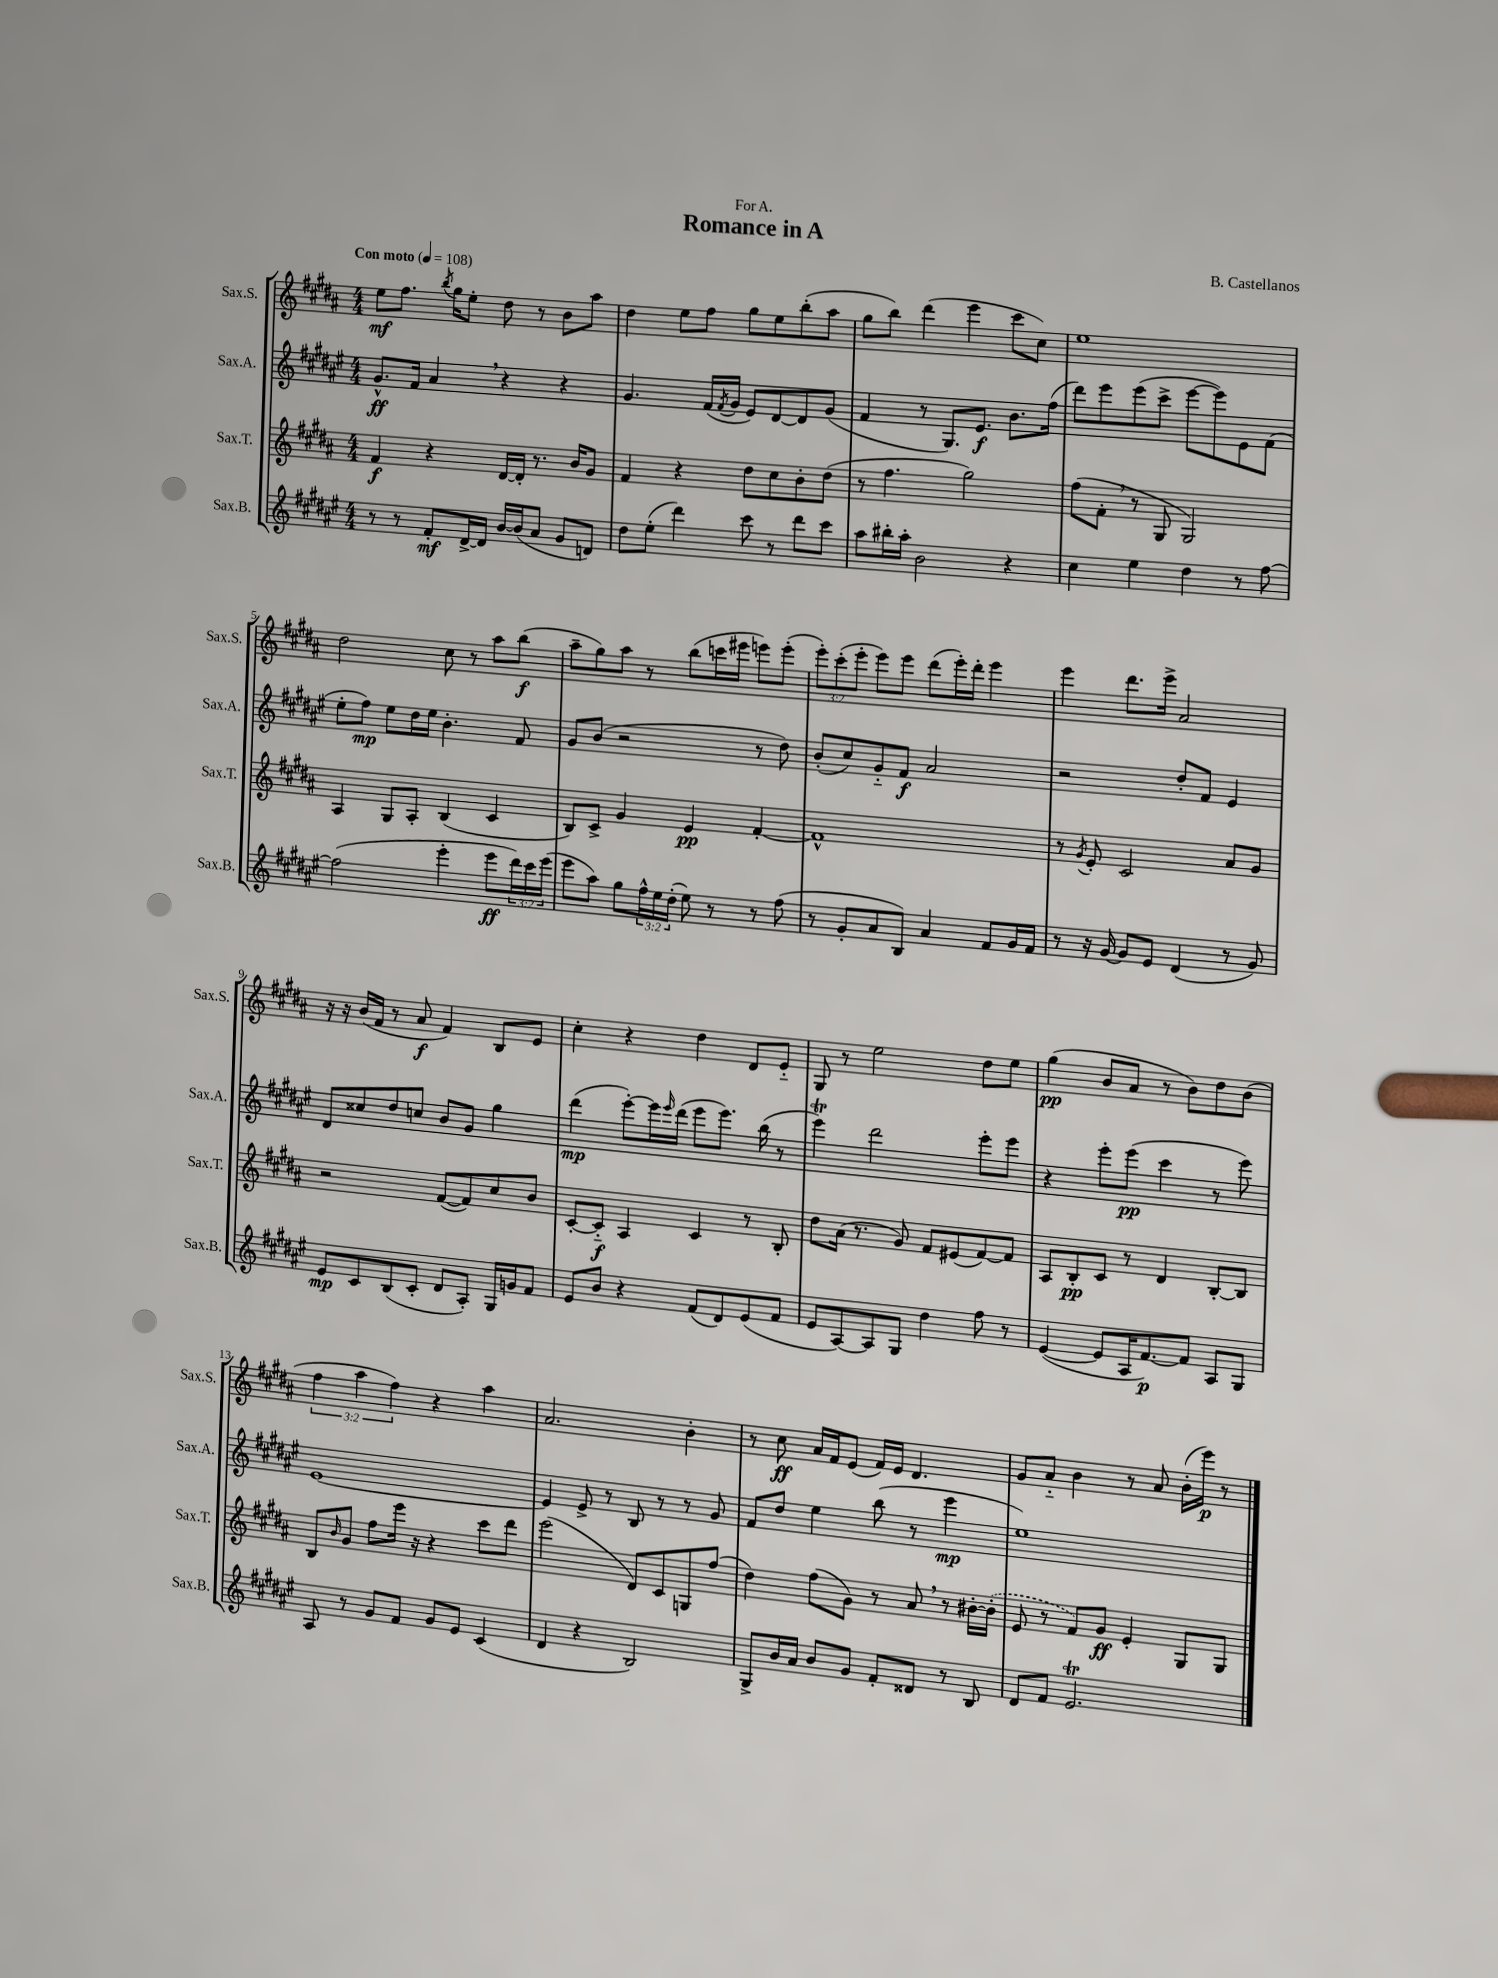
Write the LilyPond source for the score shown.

\header { title = "Romance in A" composer = "B. Castellanos" dedication = "For A." }
<<
\new StaffGroup <<
\new Staff = "s0" \with { instrumentName = "Sax.S." shortInstrumentName = "Sax.S." } {
    \clef treble \key b \major \numericTimeSignature \time 4/4 \override Staff.TupletNumber.text = #tuplet-number::calc-fraction-text \tempo "Con moto" 4 = 108
    e''8\mf fis''8. \acciaccatura { b''8 } gis''16 e''8-. dis''8 r8 b'8 ais''8 |
    dis''4 e''8 fis''8 gis''8 e''8 b''8-.( ais''8 |
    gis''8 b''8) dis'''4( e'''4 cis'''8 cis''8) |
    e''1 |
    dis''2 cis''8 r8 ais''8 b''8\f( |
    ais''8-- gis''8) ais''8 r8 b''8( c'''16 eis'''16 e'''8) e'''8-.( |
    \tuplet 3/2 { e'''8-.) cis'''8-.( e'''8-. } e'''8) e'''8 dis'''8( e'''16-.) dis'''16-. e'''4 |
    e'''4 dis'''8. e'''16-> ais'2 |
    r16 r16 b'16( fis'16 r8 ais'8\f fis'4) b8 e'8 |
    cis''4-. r4 dis''4 dis'8 e'8-_ |
    gis8 r8 e''2 dis''8 e''8 |
    gis''4\pp( b'8 ais'8 r8 b'8) dis''8 b'8( |
    \tuplet 3/2 { fis''4 ais''4 fis''4) } r4 ais''4 |
    ais'2. b'4-. |
    r8 cis''8\ff ais'16 fis'16 e'8( fis'16) e'16 dis'4. |
    gis'8 ais'8-_ b'4 r8 ais'8 b'16-.( e'''16\p) r8 \bar "|." |
}
\new Staff = "s1" \with { instrumentName = "Sax.A." shortInstrumentName = "Sax.A." } {
    \clef treble \key fis \major \numericTimeSignature \time 4/4
    gis'8.-^\ff fis'16 ais'4 \breathe r4 r4 |
    gis'4. fis'16( \acciaccatura { fis'8 } gis'16 eis'8) dis'8~ dis'8 gis'8( |
    fis'4 r8 gis8.) eis'8.\f b'8. fis''16( |
    dis'''8) eis'''8 eis'''8( cis'''8-> eis'''8~ eis'''8) eis'8 fis'8( |
    eis''8-. fis''8\mp) eis''8 dis''16 eis''16 b'4.-. fis'8 |
    gis'8 b'8( r2 r8 dis''8) |
    b'8-.( cis''8) gis'8-_ fis'8\f ais'2 |
    r2 dis''8-. fis'8 eis'4 |
    dis'8 cisis''8 dis''8 c''8 b'8 gis'8 gis''4 |
    dis'''4\mp( eis'''8~-.) eis'''16 \grace { eis'''16 } dis'''16( eis'''8 eis'''8.) b''16( r8 |
    eis'''4\trill) dis'''2 eis'''8-. eis'''8 |
    r4 eis'''8-. eis'''8\pp( cis'''4 r8 eis'''8) |
    eis'1~ |
    eis'4 eis'8-> r8 b8 r8 r8 gis'8 |
    fis'8 dis''8 eis''4 b''8( r8 eis'''4\mp |
    eis''1) \bar "|." |
}
\new Staff = "s2" \with { instrumentName = "Sax.T." shortInstrumentName = "Sax.T." } {
    \clef treble \key b \major \numericTimeSignature \time 4/4
    fis'4\f r4 dis'16~ dis'16-. r8. b'16 gis'8 |
    fis'4 r4 dis''8 cis''8 b'8-. dis''8( |
    r8 fis''4. gis''2) |
    fis''8( fis'8-. \breathe r8 gis8 gis2) |
    ais4 gis8 ais8-. b4( cis'4 |
    b8) cis'8-> gis'4 e'4\pp fis'4~-. |
    fis'1-^ |
    r8 \acciaccatura { gis'8 } e'8-. cis'2 ais'8 gis'8 |
    r2 fis'8~( fis'8) cis''8 b'8 |
    cis'8~-. cis'8-_\f ais4 cis'4 r8 b8-. |
    dis''8 ais'16( r8. gis'8) fis'8 eis'8( fis'8~) fis'8 |
    ais8 b8-.\pp cis'8 r8 dis'4 b8~-. b8 |
    b8 \grace { b'16 } gis'8 fis''8 e'''16 r16 r4 cis'''8 dis'''8 |
    e'''2( dis'8) cis'8 g8 fis''8( |
    dis''4) fis''8( gis'8) r8 ais'8 \breathe r8 bis'16~-. \once \slurDashed bis'16-.( |
    e'8 r8 fis'8) gis'8\ff e'4-. gis8 gis8 \bar "|." |
}
\new Staff = "s3" \with { instrumentName = "Sax.B." shortInstrumentName = "Sax.B." } {
    \clef treble \key fis \major \numericTimeSignature \time 4/4 \override Staff.TupletNumber.text = #tuplet-number::calc-fraction-text
    r8 r8 fis'8-.\mf dis'16~-> dis'16 b'16~ b'16( ais'8 gis'8 d'8) |
    dis''8 eis''8-.( dis'''4) cis'''8 r8 dis'''8 cis'''8 |
    ais''8 bis''16-. ais''16-. b'2 r4 |
    cis''4 eis''4 dis''4 r8 fis''8~ |
    fis''2( eis'''4-. eis'''8\ff \tuplet 3/2 { dis'''16) cis'''16 eis'''16( } |
    eis'''8 ais''8) gis''8 \tuplet 3/2 { fis''16-^ eis''16 dis''16-.( } eis''8) r8 r8 fis''8( |
    r8 gis'8-. ais'8 b8) ais'4 fis'8 gis'16 fis'16 |
    r8 r16 gis'16~ gis'8 eis'8 dis'4( r8 gis'8) |
    eis'8\mp cis'8 b8( cis'8-. dis'8 ais8-.) gis16 g'16 fis'8 |
    eis'8 b'8 r4 fis'8( dis'8) eis'8( fis'8 |
    eis'8 ais8~) ais8 gis8 dis''4 fis''8 r8 |
    eis'4~( eis'8 ais16 fis'8.~\p) fis'8 ais8 gis8 |
    ais8 r8 gis'8 fis'8 gis'8 eis'8 cis'4( |
    dis'4 r4 b2) |
    gis8-> b'16 ais'16 b'8 gis'8 fis'8-. disis'8 r8 b8 |
    dis'8 fis'8 eis'2.\trill \bar "|." |
}
>>
>>
